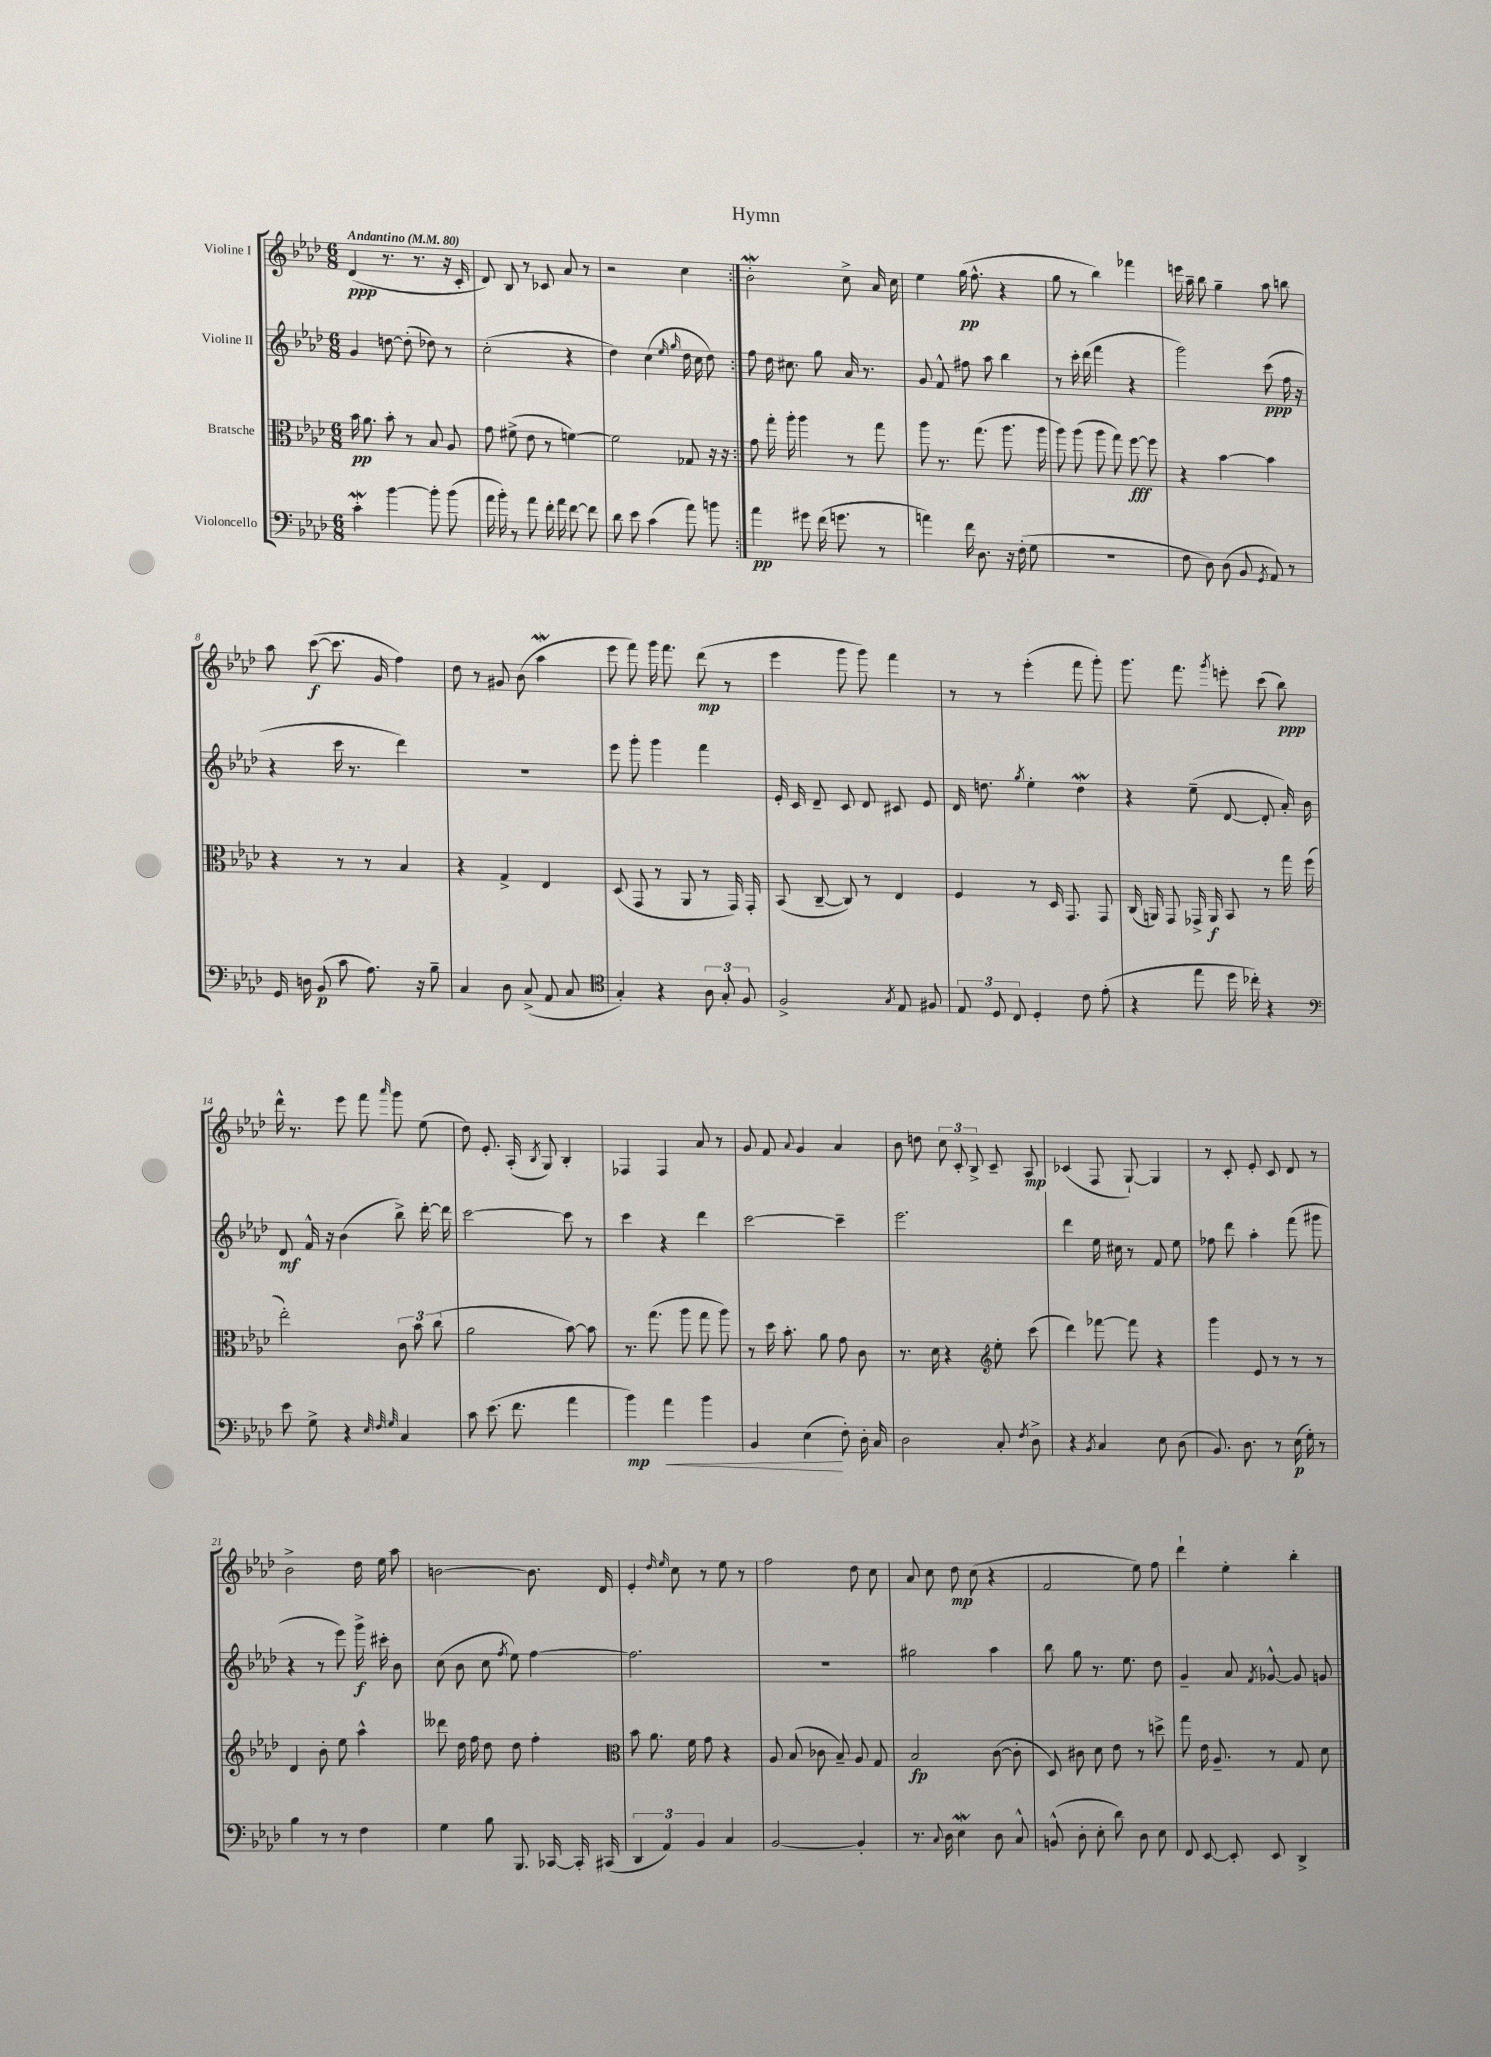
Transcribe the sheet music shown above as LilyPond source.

\header { title = "Hymn" }
<<
\new StaffGroup <<
\new Staff = "s0" \with { instrumentName = "Violine I" } {
    \clef treble \key aes \major \numericTimeSignature \time 6/8 \tempo "Andantino" 4 = 80
    \autoBeamOff \repeat volta 2 { des'4\ppp( r8. r8. r16 c'16-. |
    des'8) bes8 r8 ces'8 aes'8 r8 |
    r2 c''4 | }
    bes'2-.\mordent c''8-> aes'16 c''16 |
    ees''4 g''16\pp( f''8.-^ r4 |
    g''8 r8 bes''4) fes'''4 |
    e'''16 aes''16-- bes''8 g''4-- aes''8 b''8 |
    aes''8 c'''8~\f( c'''8. g'16 f''4) |
    des''8 r8 gis'8 bes'8( aes''4\mordent |
    ees'''8 f'''8) g'''16 f'''8. des'''8\mp( r8 |
    ees'''4 g'''8 g'''8) f'''4 |
    r8 r8 ees'''4-.( f'''8 g'''8-.) |
    g'''8. f'''8. \acciaccatura { g'''8 } e'''8-. c'''8( bes''8\ppp) |
    des'''16-^ r8. ees'''8 f'''8 \grace { aes'''16 } g'''8 ees''8( |
    des''8) ees'8.-. aes16-.( \acciaccatura { bes8 } g8) bes4-. |
    fes4 fes4 aes'8 r8 |
    g'8 f'8 \appoggiatura { aes'8 } g'4 aes'4 |
    bes'8 d''8 \tuplet 3/2 { c''8 c'8-. bes8-> } c'8-- aes8\mp |
    ces'4( f8 g8~-!) g4 |
    r8 c'8-. ees'8-. c'8 des'8 r8 |
    bes'2-> des''16 ees''16 aes''8 |
    b'2~ b'8. des'16 |
    ees'4-. \grace { des''16 ees''16 } c''8 r8 ees''8 r8 |
    f''2 des''8 c''8 |
    aes'8 c''8 des''8\mp c''8( r4 |
    f'2 ees''8) f''8 |
    des'''4-! ees''4-. bes''4-. \bar "|." |
}
\new Staff = "s1" \with { instrumentName = "Violine II" } {
    \clef treble \key aes \major \numericTimeSignature \time 6/8
    \autoBeamOff \repeat volta 2 { g'4 d''8~ d''8-.( des''8) r8 |
    c''2-.( r4 |
    des''4) c''4( \grace { ees''16 g''16 } des''16 c''16 des''8) | }
    f''8 des''16 cis''8. g''8 aes'16 r8. |
    g'8 f'8-^ fis''8 aes''8 bes''4 |
    r8 c'''16-. des'''16( f'''4 r4 |
    g'''2) c'''8\ppp( f''16 r16 |
    r4 c'''16 r8. des'''4) |
    R2. |
    ees'''8 g'''8-. g'''4 f'''4 |
    ees'16-. c'16 des'8-- c'8 des'8 cis'8 ees'8 |
    des'16 d''8. \acciaccatura { g''8 } ees''4-. d''4\mordent |
    r4 ees''8--( des'8~ des'8-. aes'16-.) bes'16 |
    des'8\mf f'16-^ r16 bes'4( bes''8->) des'''16~-. des'''16 |
    c'''2~ c'''8 r8 |
    c'''4 r4 des'''4 |
    c'''2~ c'''4-- |
    ees'''2. |
    des'''4 ees''16 cis''16 r8 f'8 ees''8 |
    fes''8 des'''8 aes''4-. f'''8( gis'''8 |
    r4 r8 ees'''8) g'''16->\f cis'''16-. bes'8 |
    c''8( bes'8 c''8 \acciaccatura { f''8 } ees''8) f''4~ |
    f''2. |
    R2. |
    gis''2 aes''4 |
    bes''8 g''8 r8. ees''8. des''8 |
    g'4-- aes'8 \acciaccatura { f'8 } ges'8~-^ ges'8 g'8 \bar "|." |
}
\new Staff = "s2" \with { instrumentName = "Bratsche" } {
    \clef alto \key aes \major \numericTimeSignature \time 6/8
    \autoBeamOff \repeat volta 2 { bes'16\pp aes'8. bes'8-. r8 bes8 aes8 |
    g'8 fis'8->( ees'8 r8 f'4~) |
    f'2 ges8 r16 r16 | }
    g'8 g''16-. aes''16-. aes''4 r8 g''8 |
    aes''8 r8. g''8.( aes''8. aes''16 |
    aes''8) aes''8( aes''8 g''8) f''8~\fff f''8 |
    r4 bes'4~ bes'4 |
    r4 r8 r8 bes4 |
    r4 g4-> ees4 |
    des8( g,8 r8 aes,8 r8 g,16) g,16-. |
    bes,8( c8~-- c8) r8 ees4 |
    f4 r8 des16 g,8. g,8 |
    c16( a,16) g,8 ges,16-> a,16\f bes,8 r8 g''16 f''16( |
    ees''2-.) \tuplet 3/2 { c'8 bes'8 c''8( } |
    aes'2 bes'8~) bes'8 |
    r8. g''8.( aes''8 g''8 aes''8) |
    r8 des''16 bes'8.-. aes'8 g'8 c'8 |
    r8. des'16 r4 \clef treble ees''8-. c'''8( |
    des'''4) fes'''8~ fes'''8 r4 |
    g'''4 ees'8 r8 r8 r8 |
    des'4 bes'8-. ees''8 aes''4-^ |
    deses'''8 des''16 f''16 des''8 des''8 f''4-. |
    \clef alto bes'8 aes'8. f'16 g'8 r4 |
    aes8 bes8( ces'8 bes8--) aes8 g8 |
    bes2\fp c'8~( c'8-. |
    des8) cis'8 des'8 ees'8 r8 d''8-> |
    g''8 ees'16 aes8.-- r8 g8 des'8 \bar "|." |
}
\new Staff = "s3" \with { instrumentName = "Violoncello" } {
    \clef bass \key aes \major \numericTimeSignature \time 6/8
    \autoBeamOff \repeat volta 2 { c'4-.\mordent bes'4~ bes'8-. bes'8( |
    aes'16 bes'16-.) r8 aes'8 f'16-. aes'16 f'8~ f'8 |
    des'8 ees'8 c'4( aes'8) b'8 | }
    aes'4\pp gis'8 f'16( g'8. r8 |
    a'4) f'16 des8. r16 f16-.( g8 |
    R2. |
    f8 des8) des8( bes,8 \acciaccatura { g,8 } aes,8) r8 |
    g,16 d16 bes,8\p( c'8 aes8.) r16 bes8-- |
    c4 des8 c8->( aes,8 c8 |
    \clef tenor g4-.) r4 \tuplet 3/2 { aes8 g8-. f8 } |
    f2-> \acciaccatura { g8 } ees8 fis8 |
    \tuplet 3/2 { ees8 des8 c8 } des4-. c'8 ees'8-.( |
    r4 ees''8 des''16 ces''16-.) r4 |
    \clef bass ees'8 g8-> r4 \grace { ees32 f32 g32 } c4 |
    c'8 ees'8.( f'8. aes'4 |
    bes'4\mp) aes'4\< bes'4 |
    bes,4 ees4\!( f8-.) des16-. c16 |
    des2 c8-. \acciaccatura { f8 } des8-> |
    r4 \acciaccatura { bes,8 } c4 ees8 des8( |
    bes,8.) des8. r8 ees16\p( g16-.) r8 |
    bes4 r8 r8 f4 |
    g4 bes8 bes,,8. ces,16~ ces,16-. cis,16( |
    \tuplet 3/2 { des,4 aes,4) bes,4 } c4 |
    bes,2~ bes,4-. |
    r8. \appoggiatura { c8 } des16 ees4\mordent des8 c8-^ |
    b,8-^( des8-. ees8-. des'8) des8 ees8 |
    f,8 ees,8~ ees,8-. ees,8 des,4-> \bar "|." |
}
>>
>>
